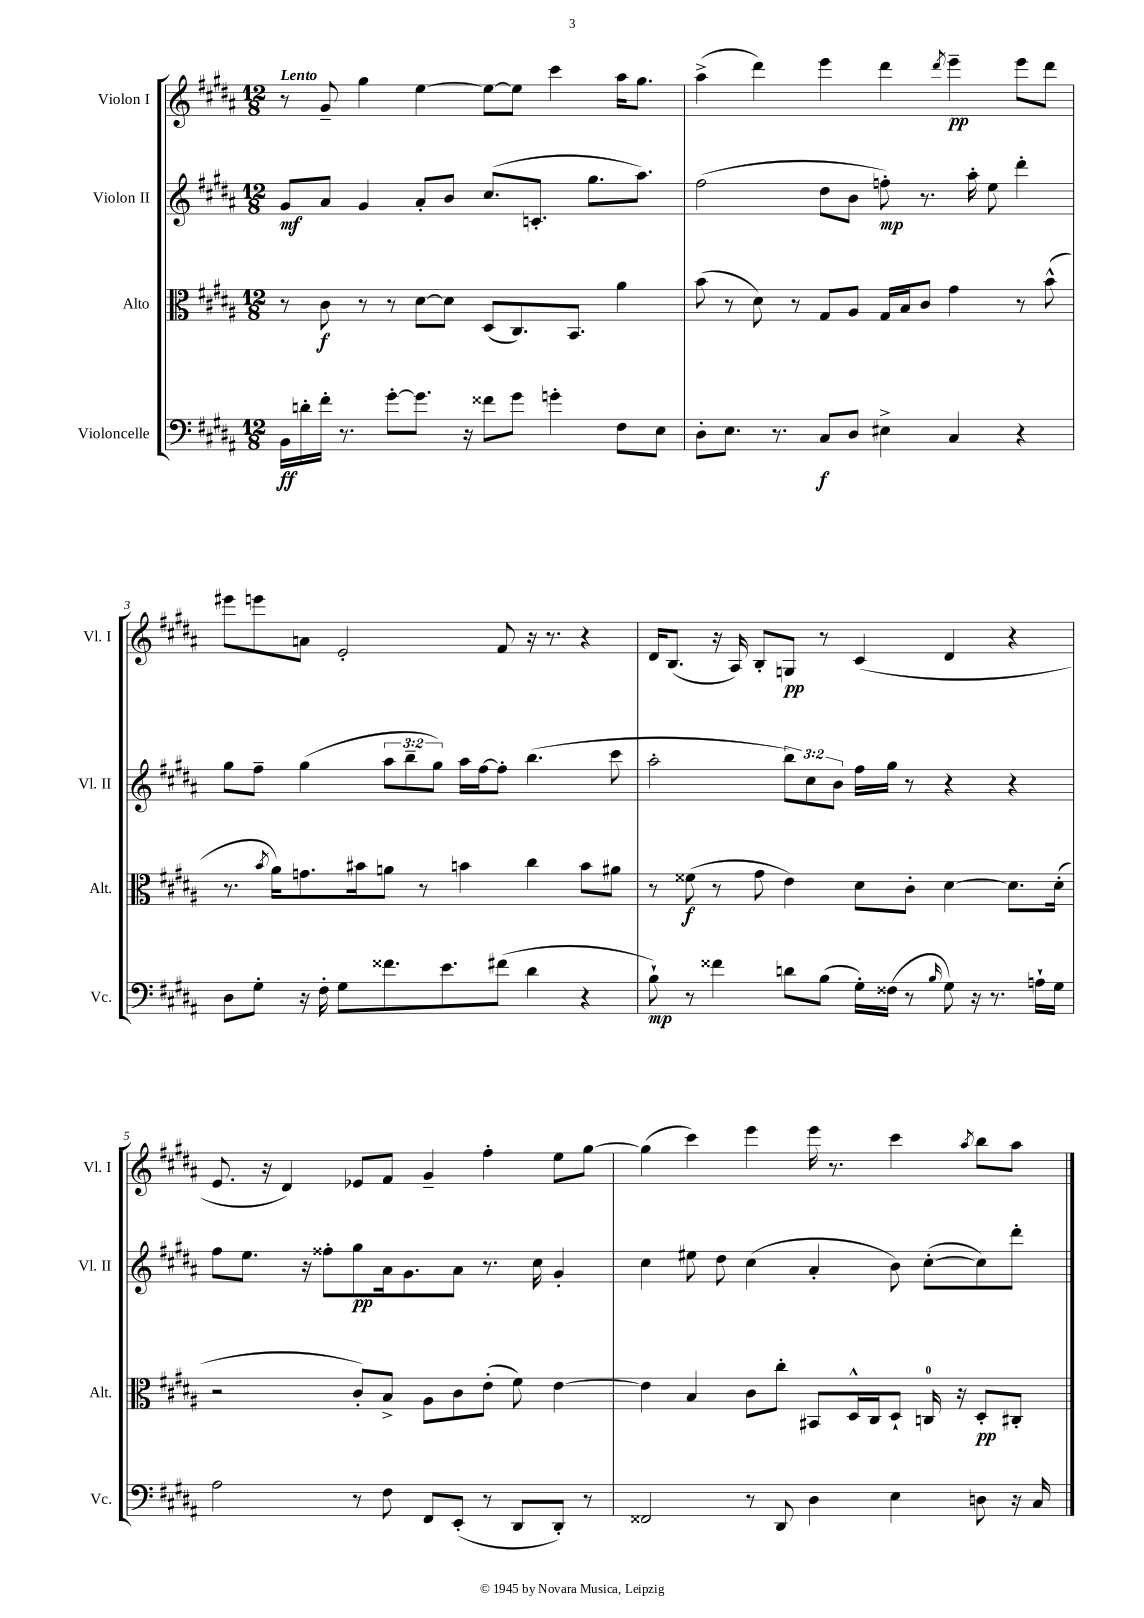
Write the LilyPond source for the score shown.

<<
\new StaffGroup <<
\new Staff = "s0" \with { instrumentName = "Violon I" shortInstrumentName = "Vl. I" } {
    \clef treble \key b \major \numericTimeSignature \time 12/8 \tempo "Lento"
    r8 gis'8-- gis''4 e''4~ e''8~ e''8 cis'''4 ais''16 gis''8. |
    ais''4->( dis'''4) e'''4 dis'''4 \acciaccatura { dis'''8 } e'''4--\pp e'''8 dis'''8 |
    eis'''8 e'''8 a'8 e'2-. fis'8 r16 r8. r4 |
    dis'16 b8.( r16 ais16) b8-. g8\pp r8 cis'4( dis'4 r4 |
    e'8. r16 dis'4) ees'8 fis'8 gis'4-- fis''4-. e''8 gis''8~ |
    gis''4( cis'''4) e'''4 e'''16 r8. cis'''4 \acciaccatura { ais''8 } b''8 ais''8 \bar "|." |
}
\new Staff = "s1" \with { instrumentName = "Violon II" shortInstrumentName = "Vl. II" } {
    \clef treble \key b \major \numericTimeSignature \time 12/8 \override Staff.TupletNumber.text = #tuplet-number::calc-fraction-text
    gis'8\mf ais'8 gis'4 ais'8-. b'8 cis''8.( c'8.-. gis''8. ais''8.) |
    fis''2( dis''8 b'8 f''8-.\mp) r8. ais''16-. e''8 dis'''4-. |
    gis''8 fis''8-- gis''4( \tuplet 3/2 { ais''8 b''8-- gis''8) } ais''16 fis''16~ fis''8-. b''4.( cis'''8 |
    ais''2-. \tuplet 3/2 { b''8) cis''8 b'8 } fis''16 gis''16 r8 r4 r4 |
    fis''8 e''8. r16 fisis''8-. gis''8\pp ais'16 gis'8. ais'8 r8. cis''16 gis'4-. |
    cis''4 eis''8 dis''8 cis''4( ais'4-. b'8) cis''8~-.( cis''8) dis'''8-. \bar "|." |
}
\new Staff = "s2" \with { instrumentName = "Alto" shortInstrumentName = "Alt." } {
    \clef alto \key b \major \numericTimeSignature \time 12/8
    r8 cis'8\f r8 r8 dis'8~ dis'8 dis8( cis8.) b,8. ais'4 |
    b'8( r8 dis'8) r8 gis8 ais8 gis16 b16 cis'8 gis'4 r8 b'8-^( |
    r8. \acciaccatura { b'8 } ais'16) g'8. bis'16 a'8 r8 b'4 cis''4 b'8 ais'8 |
    r8 fisis'8\f( r8 gis'8 e'4) dis'8 cis'8-. dis'4~ dis'8. dis'16-.( |
    r2 cis'8-.) b8-> ais8 cis'8 e'8-.( fis'8) e'4~ |
    e'4 b4 cis'8 cis''8-. bis,8 dis16-^ cis16 dis8-! c16-0 r16 dis8-.\pp cis8-. \bar "|." |
}
\new Staff = "s3" \with { instrumentName = "Violoncelle" shortInstrumentName = "Vc." } {
    \clef bass \key b \major \numericTimeSignature \time 12/8
    b,16\ff d'16-. fis'16-. r8. gis'8~-. gis'8. r16 fisis'8 gis'8 g'4-. fis8 e8 |
    dis8-. e8. r8. cis8\f dis8 eis4-> cis4 r4 |
    dis8 gis8-. r16 fis16-. gis8 fisis'8. e'8. fis'8( dis'4 r4 |
    b8-!\mp) r8 fisis'4 d'8 b8( gis16-.) fisis16( r8 \grace { b16 } gis8) r16 r8. a16-! gis16 |
    ais2 r8 fis8 fis,8 e,8-.( r8 dis,8 dis,8-.) r8 |
    fisis,2 r8 dis,8 dis4 e4 d8 r16 cis16 \bar "|." |
}
>>
>>
